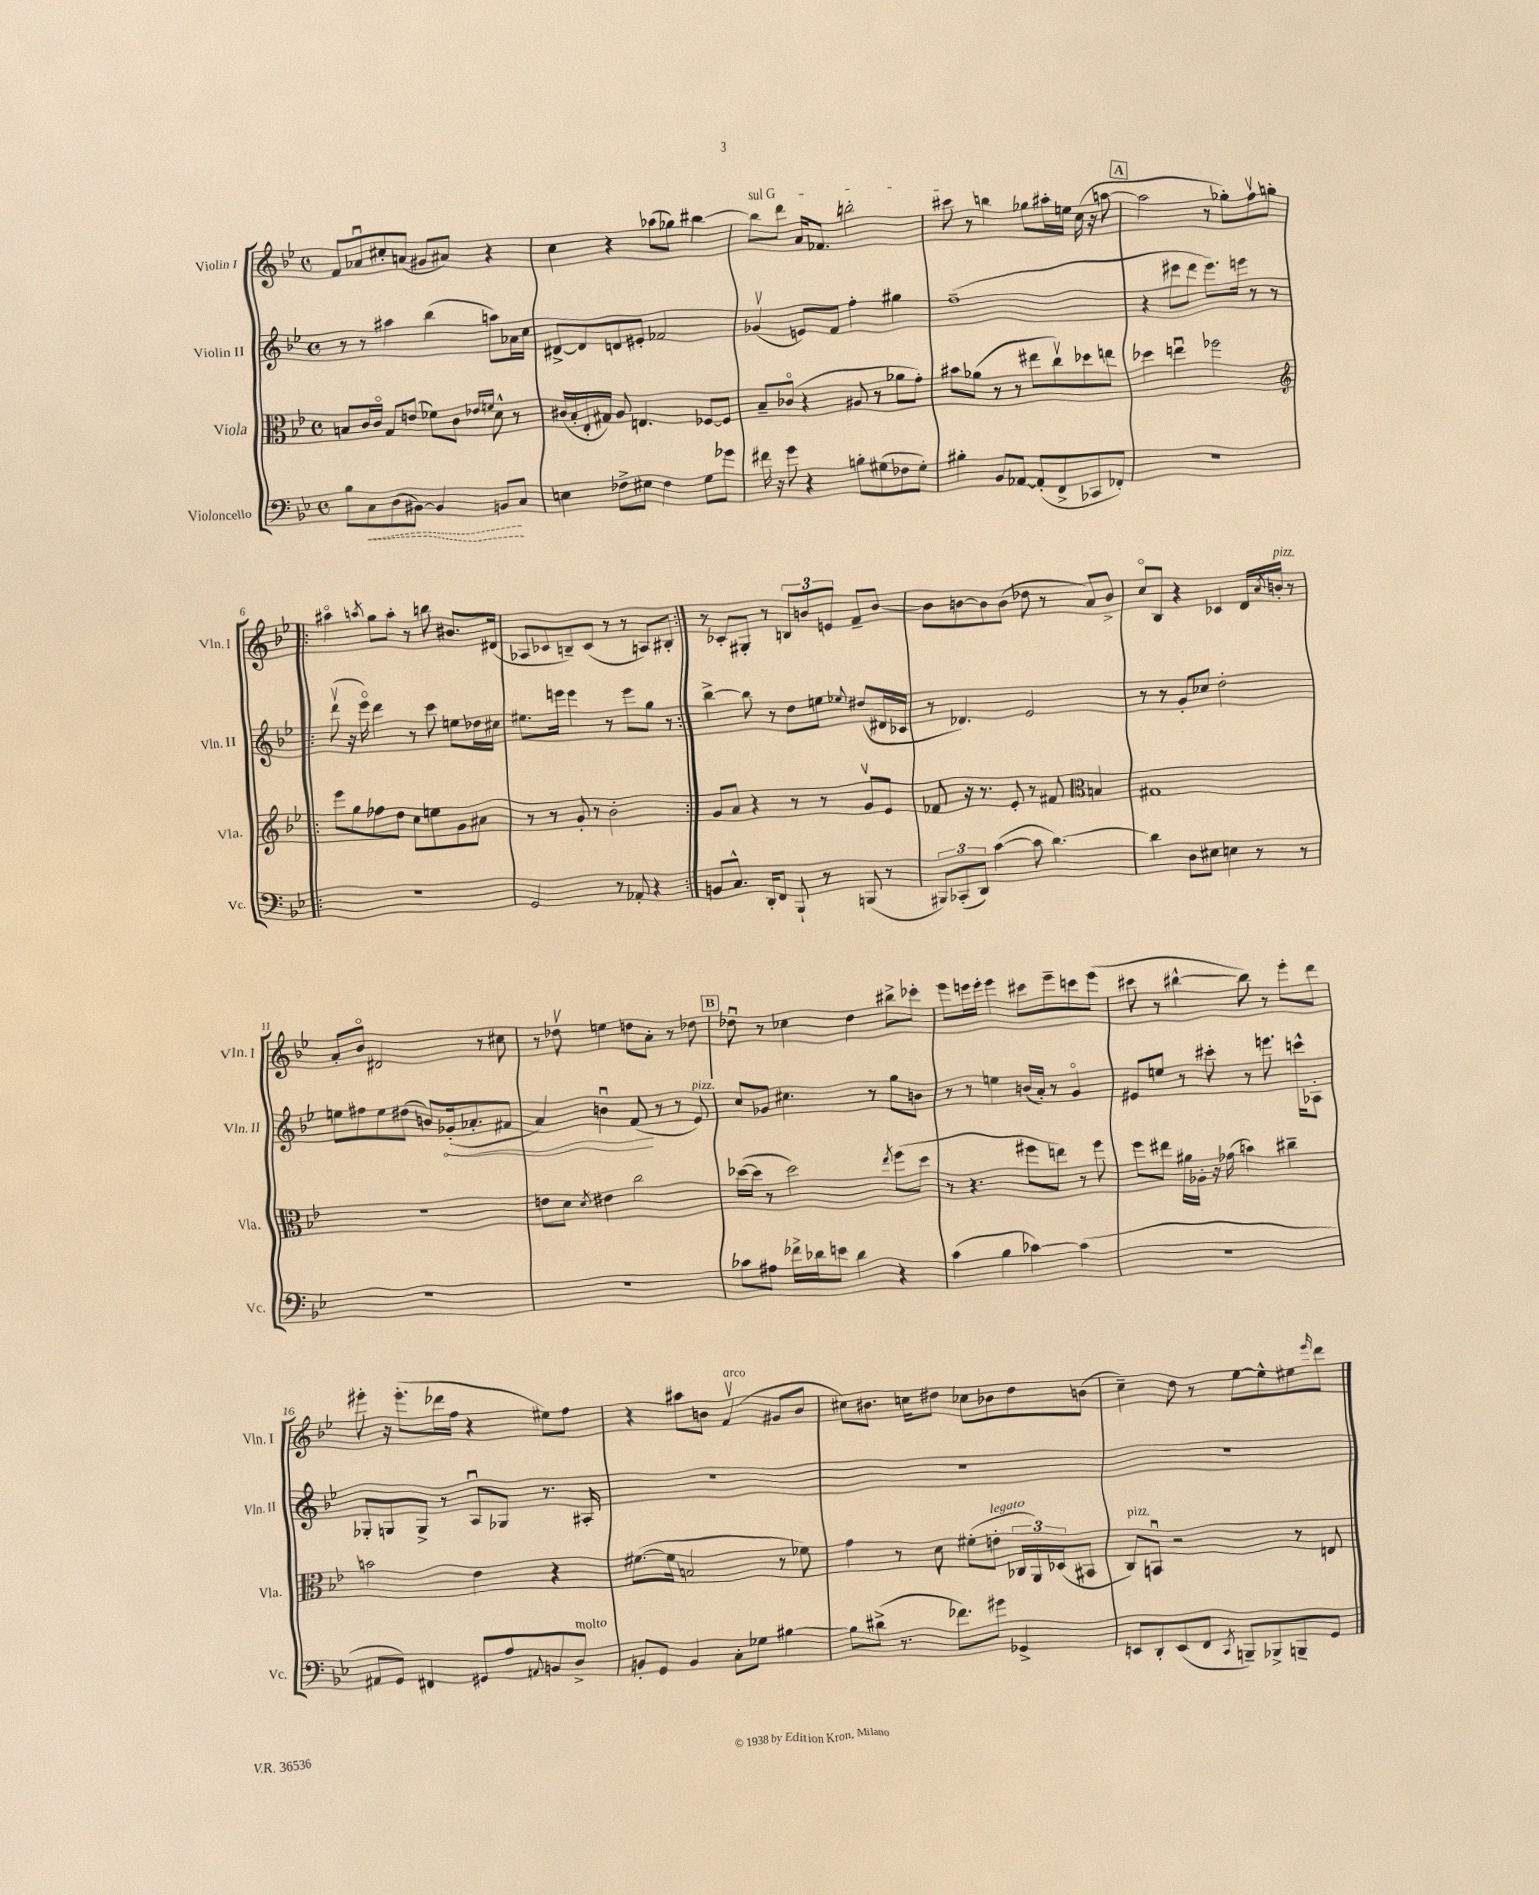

**kern	**kern	**kern	**kern
*staff4	*staff3	*staff2	*staff1
*clefF4	*clefC3	*clefG2	*clefG2
*k[b-e-]	*k[b-e-]	*k[b-e-]	*k[b-e-]
*M4/4	*M4/4	*M4/4	*M4/4
*met(c)	*met(c)	*met(c)	*met(c)
8B-\L	8B/L	8r	8f/L
8C\	16c/L	8r	8a-u/
.	16co/JJ	.	.
(8D\	8G/L	4aa#\	8cc#'/
[8BB#\J)	(8e/J	.	(8a/J
4BB#/]	8f-\L)	(4bb-\	8g#/L
.	8c\J	.	8a#/J)
.	16qqe-/LL	.	.
.	16qqf/JJ	.	.
8BB/L	8d^^\	8aa\L)	4r
8C/J	8r	16a-\L	.
.	.	16cc\JJ	.
=	=	=	=
4E\	(16c#/LL	[8d#^/L	4cc\
.	16B-'/	.	.
.	16E-'/	8d#/]	.
.	16G#/JJ)	.	.
8F-^\L	8A/	8d/	4r
8E#\J	4.E/	8e#'/J	.
4F-\	.	2f-/	(8aa-\L
.	.	.	8gg-\J)
8G\L	[8F-/L	.	[4bb#\
8g-\J	8F-/]J	.	.
=	=	=	=
16f#\	8B-~/L	(4g-v/	8bb#\]L
16r	.	.	.
8g\	(8c-o/J	.	8ddd\J
4r	4r	8e/L)	16a/LK
.	.	.	8.f-/J
.	.	8f/J	.
8B'\L	8A#/	4ff'\	2bb'\
(8G#\	8r	.	.
8F-\	8a-\L	4gg#\	.
8G#'\J)	8g'\J)	.	.
=	=	=	=
4B#'\	8b#\L	(1ff~	8ccc#\
.	(8a-\J	.	8r
8BB-/L	8r	.	4bb\
[8AA-/J	8r	.	.
(8AA-'/]L	8ee#\L	.	8gg-\L
8FF^/	8ccv\)	.	16aa#'\L
.	.	.	16ee\JJ
8CC-/	8dd-\	.	(16cc\
.	.	.	16r
8FF-'/J)	8ee\J	.	[8aa\
=	=	=	=
1r	4dd-\	4r	2aa\]
.	4eeu\	8ccc#\L	.
.	.	8ddd\J	.
.	2ff-\	8.eee-\L)	8r
.	.	.	8gg-'\L)
.	.	16eee\Jk	.
.	.	8r	8ffv\
.	.	8r	8gg'\J
=!|:	=!|:	=!|:	=!|:
*	*clefG2	*	*
1r	8eee-\L	(8dddv\	4aa#o\
.	8gg\	16r	.
.	.	16eee-o\)	.
.	.	.	8qaa/
.	8ff-\	4ddd\	8gg\L
.	8dd\J	.	8aa'\J
.	8cc\L	8r	8r
.	8ee\	8ccc\	8bb\
.	8g\	8ee\L	8.b#/L
.	8a#\J	16dd-\L	.
.	.	16cc#\JJ	(16d#/Jk
=	=	=	=
2GG/	8r	8.ee#\L	8A-/L
.	8r	.	8c-/
.	.	16eee\Jk	.
.	8g'/	4eee\	8B~/)
.	8r	.	(8c-/J
8r	2b-'\	8r	8r
8AA-'/	.	8eee\L	8r
4r	.	8gg\J	8A/L)
.	.	8r	8B#'/J
=:|!	=:|!	=:|!	=:|!
8BB/L	8g/L	[4bb-^\	8r
8.C^^/J	8a/J	.	8c-'/L
.	4r	8bb-\]	8G#'/J
16DD'/LK	.	.	.
8FF/J	.	8r	8r
8BBB-`/	8r	8dd\L	12B/L
.	.	.	12b/
8r	8r	8ee\J	.
.	.	.	12e/J
.	.	8qqee-/	.
(8BBB/	8gv/L	(8dd#/L	8f~/L
8r	8e-/J	16d#/L	[8b/J
.	.	16c-/JJ	.
=	=	=	=
12BBB#/L)	8f-/	8r	8b\]L
(12CC-'/	.	.	.
.	16r	4.d-/)	[8b\
12DD/J)	.	.	.
.	8.r	.	.
([4c\	.	.	8b\]
.	8e-'/	.	(8b\J
8c\]	8r	2e-/	8dd-\
[4.d\)	8f#/	.	8r
*	*clefC3	*	*
.	4B/	.	8a/L)
.	.	.	8b^/J
=	=	=	=
4d\]	1G#	8r	8cco/L
.	.	8r	8B-/J
8D\L	.	8g'/L	4r
8E#\J	.	8cc-/J	.
4E\	.	2dd'\	4c-/
8r	.	.	16d/LL
.	.	.	8qa/
.	.	.	16b'/JJ
8r	.	.	8r
=	=	=	=
1r	1r	8ee\L	8a'/L
.	.	8ff#\	8b-o/J
.	.	8ee\	2d#/
.	.	(8dd#\J	.
.	.	8b/L)	.
.	.	(16g-'/k	.
.	.	8.a-'/	.
.	.	.	8r
.	.	8f#/J	8cc#\
=	=	=	=
1r	8e\L	4a/)	8r
.	8d\J	.	8dd-v\
.	8qd/	.	.
.	4e#\	4bu\	4ee\
.	2cc\	(8f/	8dd\L
.	.	8r	8a'\J
.	.	8r	8r
.	.	8e-/)	8dd-\
=	=	=	=
8c-\L	([16dd-\LL	8cc/L	8dd-u\
.	16dd-\]JJ	.	.
8A#\J	8r	8g-/J	8r
16f-^\LL	2dd-\)	4.cc#\	4cc-\
16d-\J	.	.	.
8e\J	.	.	.
4d-\	.	.	4dd-\
.	.	8r	.
.	8qee-/	.	.
4r	(8ff\L	8gg\L	8bb#^\L
.	8dd-\J	8b\J	8ccc-'\J
=	=	=	=
(4c\	8r	8r	8eee-\L
.	4.r	8r	16eee\L
.	.	.	16eee'\JJ
4B-\	.	4ee\	4eee\
[4c-\)	8ff#\L	(16b/LL	8ccc#\L
.	.	16a'/JJ)	.
.	8ee\J)	8r	8eee~\
(4c-\]	8r	4go/	8ccc\
.	8ff#\	.	(8eee\J
=	=	=	=
1r	8ff\L	8e#/L	8ccc#\
.	8ee#\J	8ee/J	8r
.	16a#\LL	8r	[4bb#^^\
.	16A-'\JJ	.	.
.	16r	8ccc#'\	.
.	(16g-\	.	.
.	4b\)	8r	8bb#\])
.	.	8.eee\	8r
.	4cc#~\	.	8eee-'\L
.	.	16ccc^^\LK	.
.	.	8A-'\J	8ddd\J
=	=	=	=
8AA#/L	2b\	8G-'/L	8eee#'\
8GG/J)	.	8G/	16r
.	.	.	(8.eee#'\L
4FF#/	.	8G^/J	.
.	.	8r	16ddd-\L
.	.	.	16ff\JJ
8GG#/L	4e-\	8Au/L	4r
8A/	.	8G-/J	.
8qqAA/	.	.	.
8BB/	4r	8.r	8ee#\L)
8D^/J	.	.	8ff\J
.	.	16A#'/	.
=	=	=	=
8BB'/L	([8.f#\L	1r	4r
8GG/J	.	.	.
.	16f#\]Jk	.	.
4BB/	2B/	.	8aa#\L
.	.	.	8b\J
8C'\L	.	.	(4fv/
8G-\J	.	.	.
[4B#\	8r	.	8g#/L
.	8f-\)	.	8b/J
=	=	=	=
8B#\]L	4g\	1r	8cc#\L)
(8d#^\J	.	.	8.b#\J
8.r	8r	.	.
.	.	.	16cc\LK
.	8d\	.	8dd#\J
8.f-\L)	.	.	.
.	(8f#'\L	.	8cc-\L
8g#\J	8e'\J	.	8b-\
4GG-^/	24C-/LL	.	8dd#\
.	24AA/)	.	.
.	(24D-/J	.	.
.	8BB#/J	.	(8b\J
=	=	=	=
8EE/L	8C/L)	1r	4cc~\)
8DD'/	8BBu/J	.	.
(8EE/	2r	.	8dd\
8FF/J	.	.	8r
8qCC/	.	.	.
8BBB~/L)	.	.	[8ee-\L
8BBB-^/	.	.	8ee-^^\]
8BBB~/	8r	.	8ee#\
.	.	.	16qqeee-/
8GG/J	8E/	.	8ddd\J
==	==	==	==
*-	*-	*-	*-
